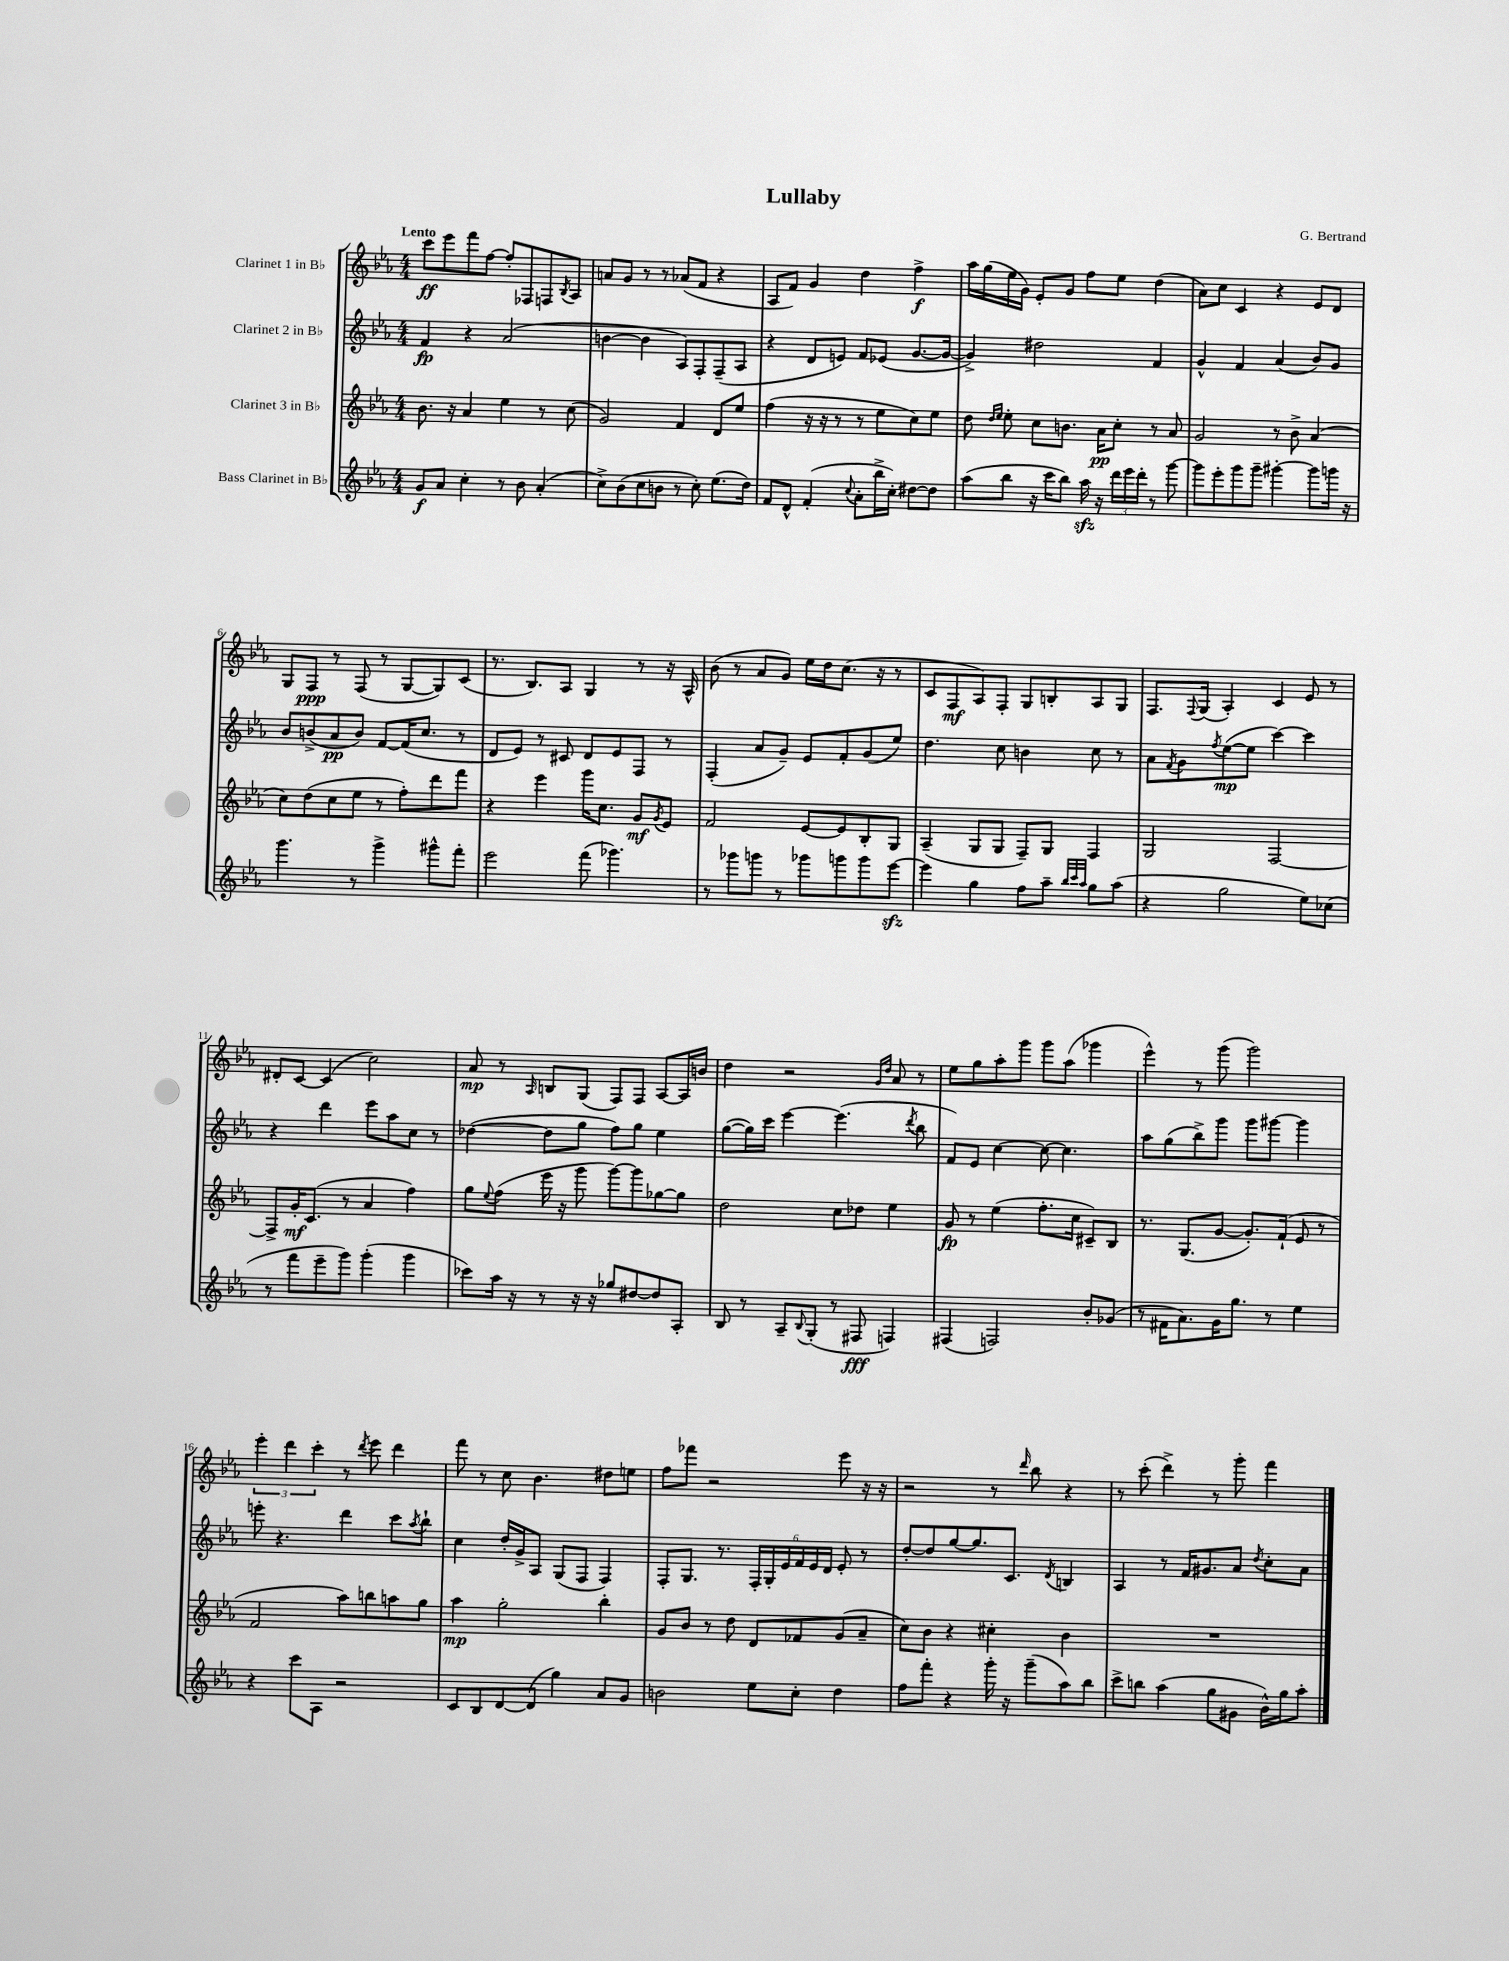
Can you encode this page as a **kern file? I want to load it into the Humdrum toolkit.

**kern	**kern	**kern	**kern
*staff4	*staff3	*staff2	*staff1
*clefG2	*clefG2	*clefG2	*clefG2
*k[b-e-a-]	*k[b-e-a-]	*k[b-e-a-]	*k[b-e-a-]
*M4/4	*M4/4	*M4/4	*M4/4
8g/L	8.b-\	4f/	8ccc\L
8a-/J	.	.	8eee-\
.	16r	.	.
4cc'\	4a-/	4r	8fff\
.	.	.	[8ff\J
8r	4ee-\	(2a-/	8ff'/]L
8b-\	.	.	8F-/
(4a-'/	8r	.	8F/
.	.	.	8qB-/
.	(8cc\	.	8A-/J
=	=	=	=
8cc^\L)	2g/)	[4b\	8a/L
(8b-\	.	.	8g/J
8cc\	.	4b\]	8r
8b\J	.	.	8r
8r	4f/	8A-/L)	(8a-/L
8cc'\)	.	8F'/	8f/J
(8.ee-\L	8d/L	(8F~/	4r
.	8ee-/J	8A-/J	.
16dd\Jk)	.	.	.
=	=	=	=
8f/L	(4ff\	4r	8A-/L
8d^^/J	.	.	8f/J)
(4f'/	16r	8d/L	4g/
.	16r	.	.
.	8r	8e/J)	.
8qqcc/	.	.	.
8a-'\L	8r	8f/L	4dd\
16bb-^\L	8ee-\L	(8e-/J	.
16cc'\JJ)	.	.	.
[8dd#\L	8cc\)	[8.g/L	4ff^\
8dd#\]J	8ee-\J	.	.
.	.	16g/_Jk	.
=	=	=	=
(8aa-\L	8dd\	4g^/])	16aa-\LL
.	.	.	(16gg\
.	16qqdd/LL	.	.
.	16qqee-/JJ	.	.
8bb-\J	8ee-'\	.	16ee-\
.	.	.	16g\JJ)
16r	8cc\L	2dd#\	8e-'/L
16ccc\LK	.	.	.
8bb-\J)	8.b\J	.	8g/J
16aa-\	.	.	8ff\L
16r	16a-\LK	.	.
24ddd\LL	8cc'\J	.	8ee-\J
24eee-\	.	.	.
24ddd'\JJ	.	.	.
8r	8r	4f/	(4dd\
[8ggg\	8a-/	.	.
=	=	=	=
8ggg\]L	2g/	4g^^/	8a-\L)
8eee-'\	.	.	8cc\J
8ggg\	.	4f/	4c/
8ggg~\J	.	.	.
[4ggg#'\	8r	(4a-/	4r
.	8b-^\	.	.
8ggg#\]L	(4a-/	8b-/L)	8e-/L
16ggg\Jk	.	8g/J	8d/J
16r	.	.	.
=	=	=	=
4.ggg\	8cc\L)	8b-/L	8G/L
.	(8dd\	(8b^/	8F/J
.	8cc\	8a-/	8r
8r	8ee-\J	8b/J)	(8F/
4ggg^\	8r	[8f/L	8r
.	8ff'\L)	(16f/]K	[8G/L
.	.	8.cc/J	.
8ggg#^^\L	8ddd\	.	8G/])
8fff'\J	8fff\J	8r	(8c/J
=	=	=	=
2eee-\	4r	8d/L	8.r
.	.	8e-/J)	.
.	.	.	8.B-/L)
.	4eee-\	8r	.
.	.	8c#/	8A-/J
(8fff\	16ggg\LK	8d/L	4G/
.	8.cc\J	.	.
4.ggg-\)	.	8e-/	.
.	8g/L	8F/J	8r
.	8qg/	.	.
.	8e-/J	8r	16r
.	.	.	16A-^^/
=	=	=	=
8r	2f/	(4F'/	(8b-\
8ggg-\L	.	.	8r
8ggg\J	.	8a-/L	8a-/L
8r	.	8g~/J)	8g/J)
8ggg-\L	[8e-/L	8e-/L	16ee-\LL
.	.	.	16dd\J
8ggg\	8e-/]	8f'/	(8.cc\J
8ggg\	8B-'/	(8g/	.
.	.	.	16r
[8eee-\J	8G/J	8ee-/J)	8r
=	=	=	=
4eee-\]	(4A-~/	4.dd\	8c/L
.	.	.	8F/
4gg\	8G/L	.	8A-/)
.	8G/J	8cc\	8F'/J
8ff\L	8F~/L)	4b\	8G/L
8aa-~\J	8G/J	.	8B'/
32qqbb-/LLL	.	.	.
32qqccc/	.	.	.
32qqaa-/JJJ	.	.	.
8gg\L	4F/	8cc\	8A-/
(8aa-\J	.	8r	8G/J
=	=	=	=
4r	2G/	8a-\L	8.F/L
.	.	8qf/	.
.	.	8g\	.
.	.	.	8qqF/
.	.	.	(16G/Jk
.	.	8qff/	.
2gg\	.	([8ee-\	4A-'/)
.	.	8ee-\]J	.
.	[2F/	[4ccc\)	4c/
8ee-\L)	.	4ccc\]	8e-/
(8cc-\J	.	.	8r
=	=	=	=
8r	8F^/]L	4r	8d#'/L
8fff\L	16g'/K	.	[8c/J
.	(8.c/J	.	.
8eee-~\	.	4ddd\	(4c/]
8ggg\J)	8r	.	.
(4ggg'\	4a-/	8eee-\L	2cc\)
.	.	8aa-\	.
4ggg\	4ff\)	8cc\J	.
.	.	8r	.
=	=	=	=
8ccc-\L)	8gg\L	([4dd-\	8a-/
.	8qqee-/	.	.
16aa-\Jk	(8ff\J	.	8r
16r	.	.	.
.	.	.	16qqA-/
8r	16eee-\	8dd-\]L	8B/L
.	16r	.	.
16r	8ggg\	8gg\J	(8G/J
16r	.	.	.
8gg-/L	[8ggg\L)	8ff\L)	8F/L)
[8dd#/	8ggg\]	8gg\J	8F/J
8dd#/]	[8gg-\	4ee-\	[8A-/L
8A-'/J	8gg-\]J	.	16A-/]L
.	.	.	16b/JJ
=	=	=	=
8B-/	2dd\	([8gg\L	4dd\
8r	.	16gg\]L)	.
.	.	16ccc\JJ	.
8A-~/L	.	[4eee-\	2r
8qqB-/	.	.	.
(8G'/J	.	.	.
8r	8cc\L	(4.eee-\]	.
8F#/	8dd-\J	.	.
.	.	.	16qqg/LL
.	.	.	16qqdd/JJ
4F/)	4ee-\	.	8a-/
.	.	8qddd/	.
.	.	8bb-\	8r
=	=	=	=
(4F#/	8g/	8f/L)	8ee-\L
.	8r	8e-/J	8gg\
2F/)	(4ee-\	[4cc\	8aa-'\
.	.	.	8ggg\J
.	8.ff'\L	8cc\_	8ggg\L
.	.	4.cc\]	(8aa-\J
.	16cc\Jk	.	.
8b-'/L	8c#~/L)	.	4ggg-\
(8g-/J	8B-/J	.	.
=	=	=	=
8r	8.r	8aa-\L	4eee-^^\)
16f#\LK	.	(8gg\	.
8.a-\)	(8.G/L	.	.
.	.	8bb-^\)	8r
16g\K	[8g/J	8ggg\J	(8ggg\
8.gg\J	.	.	.
.	8.g'/]L)	8ggg\L	2ggg\)
8r	.	[8ggg#\J	.
.	(16f`/Jk	.	.
4ee-\	8e-/	4ggg#\]	.
.	8r	.	.
=	=	=	=
4r	2f/	8eee'\	6eee-'\
.	.	4.r	.
.	.	.	6ddd\
8ccc\L	.	.	.
.	.	.	6ccc'\
8A-\J	.	.	.
2r	8aa-\L)	4ddd\	8r
.	.	.	8qddd/
.	8bb\	.	8eee-\
.	8aa\	8ccc\L	4ddd\
.	.	8qaa-/	.
.	8gg\J	8bb-`\J	.
=	=	=	=
8c/L	4aa-\	4cc\	8fff\
8B-/	.	.	8r
[8d/	2gg'\	16dd'/LL	8cc\
.	.	16g^/J	.
(8d/]J	.	8A-/J	4.b-\
4gg\)	.	(8G/L	.
.	.	8F/J	.
8a-/L	4bb-'\	4F/)	8dd#\L
8g/J	.	.	8ee\J
=	=	=	=
2b\	8g/L	8F'/L	8ff\L
.	8b-/J	8.G/J	8fff-\J
.	8r	.	2r
.	.	8.r	.
.	8dd\	.	.
8ee-\L	8d/L	24F'/LL	.
.	.	24G'/	.
.	.	24e-/	.
8cc'\J	8f-/	24f/	.
.	.	24e-/	.
.	.	24d/JJ	.
4dd\	(8g/	8e-'/	8eee-\
.	8a-~/J	8r	16r
.	.	.	16r
=	=	=	=
8ff\L	8cc\L)	[8dd'/L	2r
8fff'\J	8b-\J	8dd/]	.
4r	4r	[8gg/	.
.	.	8.gg/]	.
16ggg'\	4cc#'\	.	8r
16r	.	8.c/J	.
.	.	.	16qqddd/
(8ggg~\L	.	.	8bb-\
.	.	8qd/	.
8aa-\)	4b-\	4B/	4r
8bb-\J	.	.	.
=	=	=	=
8ccc^\L	1r	4A-/	8r
8bb\J	.	.	(8ccc'\
(4aa-\	.	8r	4ddd^\)
.	.	16f/LK	.
.	.	8.g#/	.
8gg\L	.	.	8r
8g#\J	.	8a-/J	8ggg'\
.	.	8qdd/	.
16b-^^\LL)	.	8cc'\L	4fff\
16gg\J	.	.	.
8aa-'\J	.	8a-\J	.
==	==	==	==
*-	*-	*-	*-
